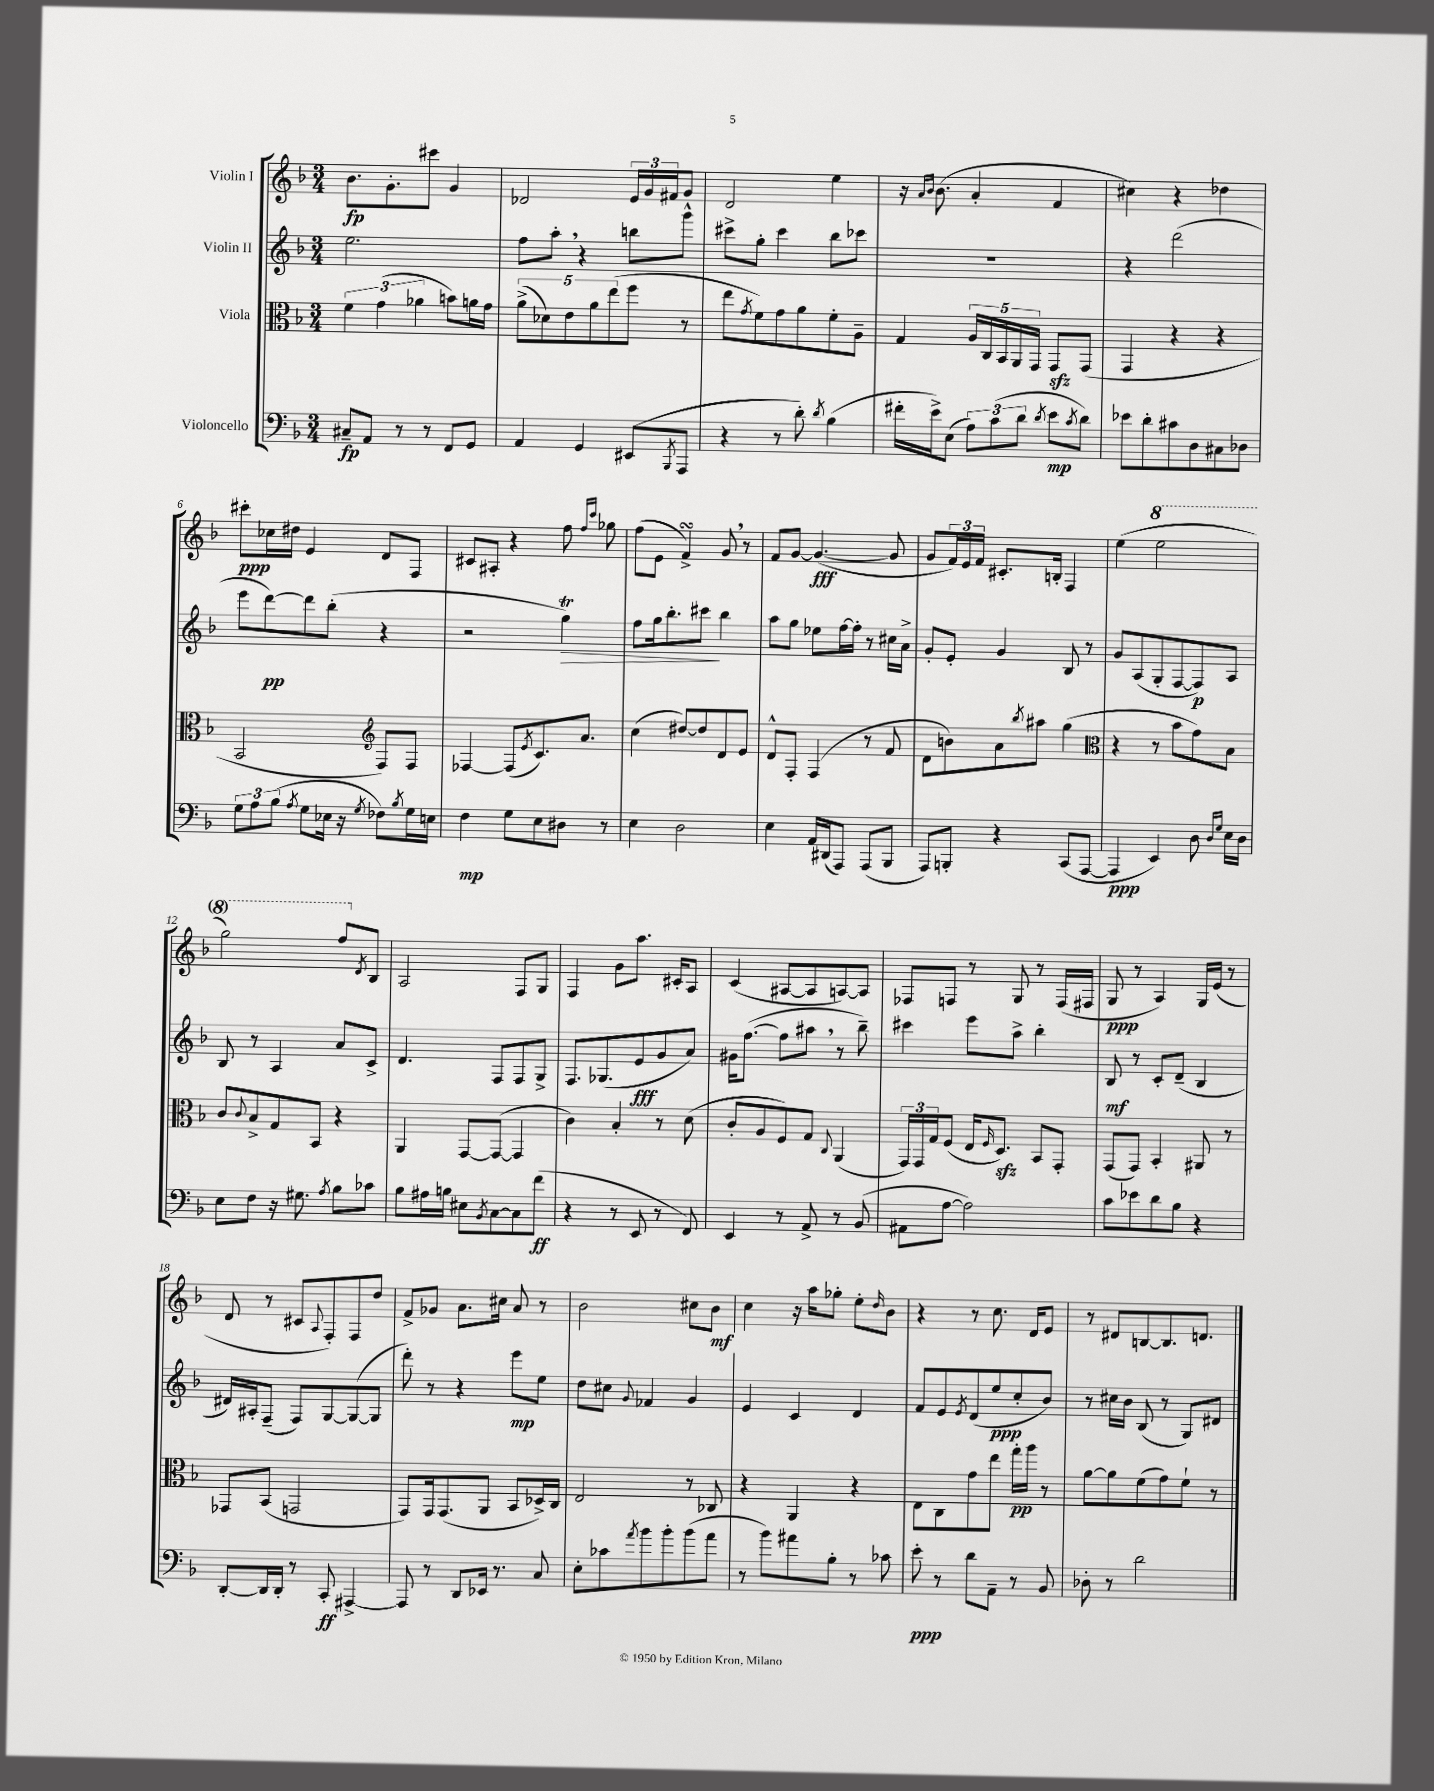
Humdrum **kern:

**kern	**dynam	**kern	**dynam	**kern	**dynam	**kern	**dynam
*part4	*part4	*part3	*part3	*part2	*part2	*part1	*part1
*staff4	*staff4	*staff3	*staff3	*staff2	*staff2	*staff1	*staff1
*I"Violoncello	*	*I"Viola	*	*I"Violin II	*	*I"Violin I	*
*clefF4	*	*clefC3	*	*clefG2	*	*clefG2	*
*k[b-]	*	*k[b-]	*	*k[b-]	*	*k[b-]	*
*M3/4	*	*M3/4	*	*M3/4	*	*M3/4	*
=1	=1	=1	=1	=1	=1	=1	=1
8C#X~/L	fp	6f\	.	2.ee\	.	8.b-\L	fp
8AA/J	.	.	.	.	.	.	.
.	.	(6g\	.	.	.	.	.
.	.	.	.	.	.	8.g'\	.
8r	.	.	.	.	.	.	.
.	.	6a-X\	.	.	.	.	.
8r	.	.	.	.	.	8ccc#X\J	.
8FF/L	.	8bn\L)	.	.	.	4g/	.
8GG/J	.	16an\L	.	.	.	.	.
.	.	16g\JJ	.	.	.	.	.
=2	=2	=2	=2	=2	=2	=2	=2
4AA/	.	(10a^\L	.	8ff\L	.	2d-X/	.
.	.	10d-X\)	.	.	.	.	.
.	.	.	.	8aa',\J	.	.	.
.	.	10e\	.	.	.	.	.
4GG/	.	.	.	4r	.	.	.
.	.	10a\	.	.	.	.	.
.	.	(10ee\	.	.	.	.	.
(8EE#X/L	.	8ff\J	.	8bbn\L	.	24e/LL	.
.	.	.	.	.	.	24g/	.
.	.	.	.	.	.	24f#X/J	.
8qBBB-/	.	.	.	.	.	.	.
8AAA/J	.	8r	.	8ggg^^\J	.	8g/J	.
=3	=3	=3	=3	=3	=3	=3	=3
4r	.	8ee\L	.	8ccc#X^\L	.	2d/	.
.	.	8qg/	.	.	.	.	.
.	.	8f\)	.	8gg'\J	.	.	.
8r	.	8g\	.	4ccc#\	.	.	.
8d'\)	.	8a\	.	.	.	.	.
8qd/	.	.	.	.	.	.	.
(4B-\	.	8f'\	.	8bb-\L	.	4ee\	.
.	.	8A~\J	.	8ccc-X\J	.	.	.
=4	=4	=4	=4	=4	=4	=4	=4
16f#X'\LL	.	4G/	.	2.r	.	16r	.
.	.	.	.	.	.	16qqa/LL	.
.	.	.	.	.	.	16qqb-/JJ	.
16e^\J)	.	.	.	.	.	(8.b-\	.
(8E\J	.	.	.	.	.	.	.
12A\L)	.	20A/LL	.	.	.	4a'/	.
.	.	20C/	.	.	.	.	.
(12c\	.	.	.	.	.	.	.
.	.	20BB-/	.	.	.	.	.
.	.	20AA/	.	.	.	.	.
12d\J	.	.	.	.	.	.	.
.	.	20GG/JJ	.	.	.	.	.
8qd/	.	.	.	.	.	.	.
8e\L	mp	8GGzz/L	.	.	.	4f/	.
8qc/	.	.	.	.	.	.	.
8d\J)	.	(8GG/J	.	.	.	.	.
=5	=5	=5	=5	=5	=5	=5	=5
8e-X\L	.	4GG/	.	4r	.	4cc#X\)	.
8d'\	.	.	.	.	.	.	.
8c#X\	.	4r	.	(2ddd\	.	4r	.
8D\	.	.	.	.	.	.	.
8C#X\	.	4r	.	.	.	4dd-X\	.
8D-X\J	.	.	.	.	.	.	.
!!LO:LB:g=z
=6	=6	=6	=6	=6	=6	=6	=6
12G\L	.	2BB-/	.	8eee\L	.	8ccc#X'\L	ppp
12A\	.	.	.	.	.	.	.
.	.	.	.	[8ddd\)	pp	16cc-X\L	.
(12B-\J	.	.	.	.	.	.	.
.	.	.	.	.	.	16dd#X\JJ	.
8qA/	.	.	.	.	.	.	.
8G\L	.	.	.	8ddd\]	.	4e/	.
16E-X\Jk	.	.	.	(8bb-'\J	.	.	.
16r	.	.	.	.	.	.	.
8qG/	.	.	.	.	.	.	.
*	*	*clefG2	*	*	*	*	*
8F-X\L)	.	8F/L)	.	4r	.	8d/L	.
8qB-/	.	.	.	.	.	.	.
16G\L	.	8F/J	.	.	.	8F/J	.
16En\JJ	.	.	.	.	.	.	.
=7	=7	=7	=7	=7	=7	=7	=7
4F\	mp	[4F-X/	.	2r	.	8c#X/L	.
.	.	.	.	.	.	8A#X'/J	.
8G\L	.	(8F-/L]	.	.	.	4r	.
.	.	8qe/	.	.	.	.	.
8E\	.	8.c/)	.	.	.	.	.
!	!	!	!	!	!LO:HP:b	!	!
8D#X\J	.	.	.	4ggT\)	>	8ff\	.
.	.	8.a/J	.	.	.	.	.
.	.	.	.	.	.	16qqff/LL	.
.	.	.	.	.	.	16qqccc/JJ	.
8r	.	.	.	.	.	8gg-X\	.
=8	=8	=8	=8	=8	=8	=8	=8
4E\	.	(4cc\	.	8ff\L	.	(8ff\L	.
.	.	.	.	16gg\k	.	8e\J	.
.	.	.	.	8.bb-'\	.	.	.
2D\	.	[8dd#X/L)	.	.	.	4fsSSs^/)	.
.	.	8dd#/]	.	8ccc#X\J	.	.	.
.	.	8d/	.	4bb-\	]	8g,/	.
.	.	8e/J	.	.	.	8r	.
=9	=9	=9	=9	=9	=9	=9	=9
4E\	.	8d^^/L	.	8aa\L	.	8f/L	.
.	.	8F'/J	.	8gg\J	.	[8g/J	.
16AA/LL	.	(4F/	.	8ee-X\L	.	(4.g/_	fff
(16DD#X/J	.	.	.	.	.	.	.
8AAA/J)	.	.	.	[16ff\L	.	.	.
.	.	.	.	16ff'\JJ]	.	.	.
(8AAA/L	.	8r	.	8r	.	.	.
8BBB-/J	.	8f/	.	16cc#X\LL	.	8g/]	.
.	.	.	.	16a^\JJ	.	.	.
=10	=10	=10	=10	=10	=10	=10	=10
8AAA/L)	.	8d\L	.	8g'/L	.	8g/L	.
8BBBn'/J	.	8bn\)	.	8e'/J	.	24f/L)	.
.	.	.	.	.	.	24e/	.
.	.	.	.	.	.	24f/JJ	.
4r	.	8a\	.	4g/	.	8.c#X'/L	.
.	.	8qbb-/	.	.	.	.	.
.	.	8aa#X\J	.	.	.	.	.
.	.	.	.	.	.	16Bn'/Jk	.
(8CC/L	.	(4gg\	.	8B-/	.	4F/	.
[8AAA/J	.	.	.	8r	.	.	.
=11	=11	=11	=11	=11	=11	=11	=11
*	*	*clefC3	*	*	*	*	*
4AAA/]	ppp	4r	.	8g/L	.	(4ee\	.
.	.	.	.	(8A/	.	.	.
*	*	*	*	*	*	*8va	*
4EE/)	.	8r	.	8G'/	.	2eee\	.
.	.	8b-\L	.	[8F/	.	.	.
8D\	.	8g\)	.	8F/])	p	.	.
16qqD/LL	.	.	.	.	.	.	.
16qqG/JJ	.	.	.	.	.	.	.
16E\LL	.	8B-\J	.	8A/J	.	.	.
16D\JJ	.	.	.	.	.	.	.
!!LO:LB:g=z
=12	=12	=12	=12	=12	=12	=12	=12
8E\L	.	8c/L	.	8B-/	.	2ggg\)	.
.	.	8qqc/	.	.	.	.	.
8F\J	.	8B-^/	.	8r	.	.	.
16r	.	8G/	.	4A/	.	.	.
8.G#X\	.	.	.	.	.	.	.
.	.	8BB-/J	.	.	.	.	.
8qA/	.	.	.	.	.	.	.
8B-\L	.	4r	.	8a/L	.	8fff/L	.
*	*	*	*	*	*	*X8va	*
.	.	.	.	.	.	8qd/	.
8c-X\J	.	.	.	8c^/J	.	8B-/J	.
=13	=13	=13	=13	=13	=13	=13	=13
8B-\L	.	4AA/	.	4.d/	.	2A/	.
16A#X\L	.	.	.	.	.	.	.
16Bn\JJ	.	.	.	.	.	.	.
8E#X\L	.	[8GG/L	.	.	.	.	.
8qBB-/	.	.	.	.	.	.	.
[8C\	.	(8GG/J_	.	8F/L	.	.	.
8C\]	.	4GG/]	.	8F/	.	8F/L	.
(8f\J	ff	.	.	8G^/J	.	8G/J	.
=14	=14	=14	=14	=14	=14	=14	=14
4r	.	4c\)	.	8.F/L	.	4F/	.
.	.	.	.	(8.G-X/	.	.	.
8r	.	4B-'/	.	.	.	8g\L	.
8EE/	.	.	.	8e/	fff	8.aa\J	.
8r	.	8r	.	8g/	.	.	.
.	.	.	.	.	.	16c#X'/KL	.
8FF/)	.	(8d\	.	8a/J)	.	8A/J	.
=15	=15	=15	=15	=15	=15	=15	=15
4EE/	.	8c'/L	.	16g#X\KL	.	(4c/	.
.	.	.	.	([8.ff\J	.	.	.
.	.	8A/	.	.	.	.	.
8r	.	8F/)	.	8ff\L]	.	[8A#X/L	.
8AA^/	.	8G/J	.	8aa#X,\J	.	8A#/]	.
.	.	8qqC/	.	.	.	.	.
8r	.	(4AA/	.	8r	.	[8An/)	.
(8BB-/	.	.	.	8bb-~\)	.	8A/J]	.
=16	=16	=16	=16	=16	=16	=16	=16
8AA#X\L	.	24GG/LL)	.	4ccc#X\	.	8F-X/L	.
.	.	24GG/	.	.	.	.	.
.	.	24G/J	.	.	.	.	.
[8A\J	.	(8F/J	.	.	.	8Fn/J	.
2A\])	.	16E/KL	.	8eee\L	.	8r	.
.	.	16qqF/	.	.	.	.	.
.	.	8.Dzz/J)	.	.	.	.	.
.	.	.	.	8aa^\J	.	8G/	.
.	.	8BB-/L	.	4bb-'\	.	8r	.
.	.	8GG'/J	.	.	.	(16F/LL	.
.	.	.	.	.	.	16F#X/JJ	.
=17	=17	=17	=17	=17	=17	=17	=17
8c\L	.	(8GG/L	.	8B-/	mf	8G/	ppp
8e-X\	.	8GG/J)	.	8r	.	8r	.
8d\	.	4BB-'/	.	8c'/L	.	4A/)	.
8B-\J	.	.	.	(8d~/J	.	.	.
4r	.	8AA#X/	.	4B-/	.	16G/LL	.
.	.	.	.	.	.	(16e/JJ	.
.	.	8r	.	.	.	8r	.
!!LO:LB:g=z
=18	=18	=18	=18	=18	=18	=18	=18
[8DD'/L	.	8GG-X/L	.	16d#X/LL)	.	8d/	.
.	.	.	.	16A#X'/J	.	.	.
16DD/L]	.	(8BB-/J	.	(8F~/J	.	8r	.
16DD'/JJ	.	.	.	.	.	.	.
8r	.	2GGn/	.	8F/L)	.	8c#X/L	.
.	.	.	.	.	.	8qqA/	.
8CC'/	ff	.	.	[8G/	.	8F'/)	.
[4AAA#X^/	.	.	.	(8G/_	.	8F/	.
.	.	.	.	8G/J]	.	8dd/J	.
=19	=19	=19	=19	=19	=19	=19	=19
8AAA#/]	.	8GG/L)	.	8ddd'\)	.	8f^/L	.
8r	.	16GG/k	.	8r	.	8g-X/J	.
.	.	(8.GG/	.	.	.	.	.
8DD/L	.	.	.	4r	.	8.a\L	.
16EE-X/Jk	.	8AA/J	.	.	.	.	.
8.r	.	.	.	.	.	16cc#X\Jk	.
.	.	8BB-/L	.	8eee\L	mp	8a/	.
8C/	.	16D-X^/L)	.	8ee\J	.	8r	.
.	.	16C/JJ	.	.	.	.	.
=20	=20	=20	=20	=20	=20	=20	=20
8E'\L	.	2E/	.	8dd\L	.	2b-\	.
8c-X\	.	.	.	8cc#X\J	.	.	.
8qa/	.	.	.	8qqg/	.	.	.
8b-\	.	.	.	4f-X/	.	.	.
8b-'\	.	.	.	.	.	.	.
(8b-\	.	8r	.	4g/	.	8cc#X\L	.
8a\J	.	8C-X/	.	.	.	8b-\J	mf
=21	=21	=21	=21	=21	=21	=21	=21
8r	.	4r	.	4e/	.	4cc\	.
8b-\L)	.	.	.	.	.	.	.
8a#X\	.	4AA/	.	4c/	.	16r	.
.	.	.	.	.	.	16aa\KL	.
8B-'\J	.	.	.	.	.	8gg-X'\J	.
8r	.	4r	.	4d/	.	8ee'\L	.
.	.	.	.	.	.	16qqdd/	.
8c-X\	.	.	.	.	.	8b-\J	.
=22	=22	=22	=22	=22	=22	=22	=22
8e'\	ppp	8E\L	.	8f/L	.	4r	.
8r	.	8C\	.	8e/	.	.	.
.	.	.	.	8qe/	.	.	.
8d\L	.	8g\	.	(8d/	.	8r	.
8AA~\J	.	8ee\J	.	8ee/	ppp	8.cc\	.
8r	.	16gg'\LL	pp	8cc'/	.	.	.
.	.	16aa\JJ	.	.	.	16d/KL	.
8BB-/	.	8r	.	8b-/J)	.	8e/J	.
=23	=23	=23	=23	=23	=23	=23	=23
8D-X'\	.	[8a\L	.	8r	.	8r	.
8r	.	8a\]	.	16cc#X\LL	.	8d#X/L	.
.	.	.	.	16b-\JJ	.	.	.
2d\	.	(8f\	.	(8B-/	.	[8Bn/	.
.	.	8g\)	.	8r	.	8.B/]	.
.	.	8f`\J	.	8G/L)	.	.	.
.	.	.	.	.	.	8.dn/J	.
.	.	8r	.	8d#X/J	.	.	.
==	==	==	==	==	==	==	==
*-	*-	*-	*-	*-	*-	*-	*-
